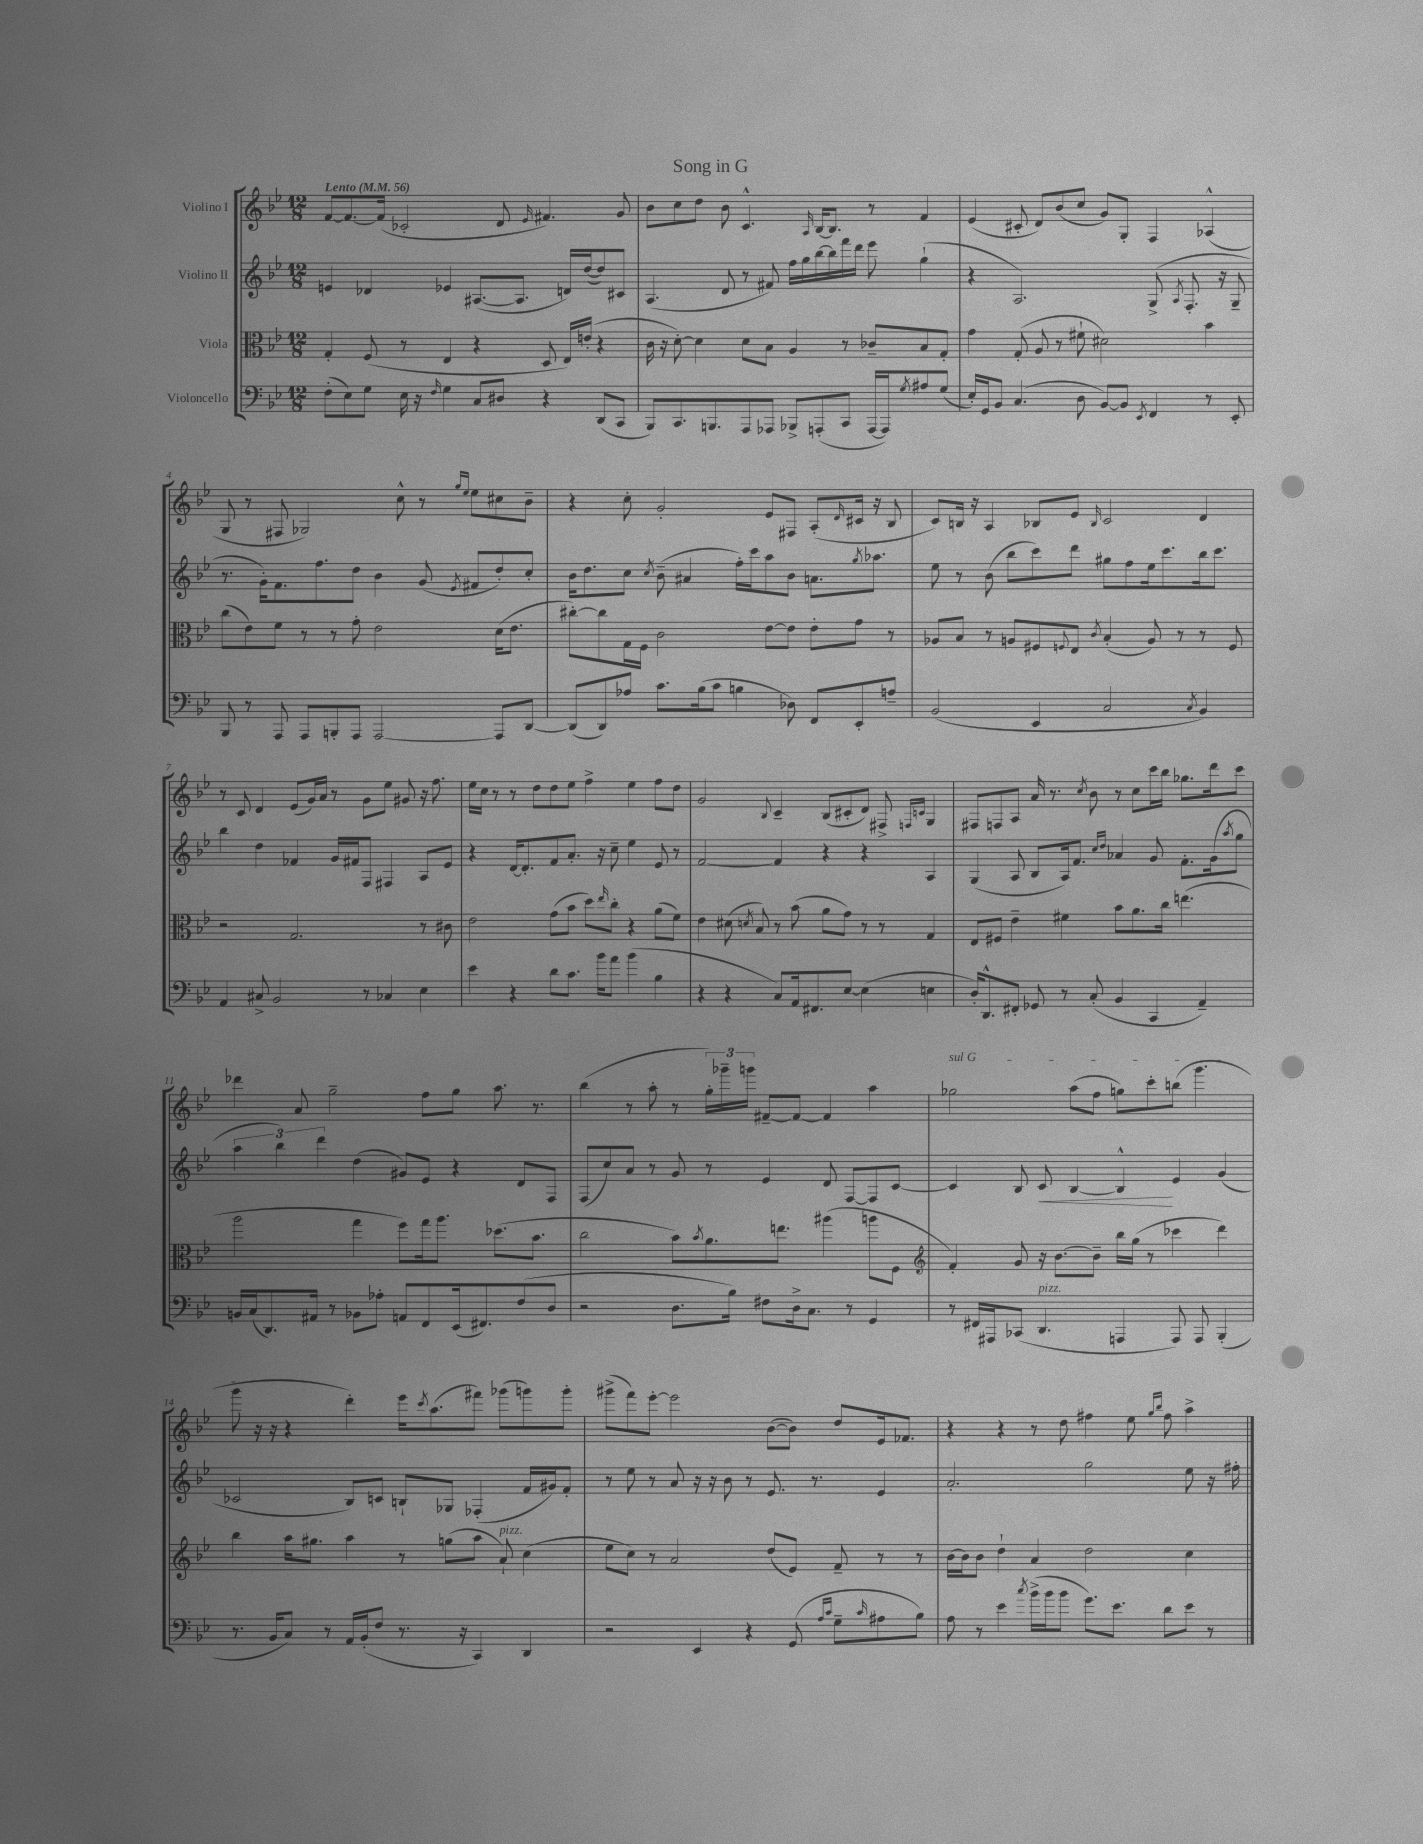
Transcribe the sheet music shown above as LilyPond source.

\header { title = "Song in G" }
<<
\new StaffGroup <<
\new Staff = "s0" \with { instrumentName = "Violino I" } {
    \clef treble \key bes \major \numericTimeSignature \time 12/8 \tempo "Lento" 4 = 56
    f'8~ f'8.~ f'16( ces'2-. d'8 \grace { ees'16 } fis'4.) g'8 |
    bes'8 c''8 d''8 bes'8 c'4.-^ \grace { a16 } bes16~ bes8. r8 f'4 |
    ees'4( cis'8-. d'8) bes'8( c''8 g'8) g8-. f4 aes4-^( |
    g8 r8 fis8 ges2) c''8-^ r8 \grace { g''16 ees''16 } ees''8 cis''8 bes'8-- |
    r4 c''8-. g'2-. ees'8 fis8 a8-.( \grace { d'16 } cis'16 r16 bes8 |
    c'8) b16 r16 a4 bes8 ees'8 \grace { bes16 } c'2 d'4 |
    r8 c'8 d'4 ees'8( g'16) a'16 r8 g'8 ees''8 gis'8 r16 f''8. |
    ees''16 c''16 r8 r8 d''8 d''8 ees''8 f''4-> ees''4 f''8 d''8 |
    g'2 \appoggiatura { bes8 } c'4-- bes8( cis'8-. d'8) fis8-> \grace { f16 c'16 } g4 |
    fis8 f8 a8 a'16 r8. \acciaccatura { c''8 } bes'8 r8 c''8 c'''16 bes''16 ges''8. d'''16 c'''8 |
    des'''4 a'8 g''2-- f''8 g''8 a''8. r8. |
    bes''4( r8 a''8-. r8 \tuplet 3/2 { g''16-.) ges'''16-- g'''16 } fis'8~-- fis'8~ fis'4 a''4 |
    \once \override TextSpanner.bound-details.left.text = \markup { \italic "sul G" } ges''2\startTextSpan a''8( f''8 g''8) c'''8-. b''8( g'''4. |
    g'''8\stopTextSpan r16 r16 r4 d'''4-.) ees'''16 \acciaccatura { c'''8 } a''8.( fis'''8) ges'''8( g'''8) g'''8-. |
    gis'''8->( f'''8) ees'''8~-. ees'''2 bes'8~( bes'8) d''8 ees'16 fes'8. |
    r4 r4 r8 d''8 fis''4 ees''8 \grace { g''16 bes''16 } fis''8 a''4-> \bar "|." |
}
\new Staff = "s1" \with { instrumentName = "Violino II" } {
    \clef treble \key bes \major \numericTimeSignature \time 12/8
    e'4 des'4 ees'4 ais8.~( ais8. d'16) d''16~( d''8) cis'8 |
    a4.( d'8 r8 fis'8) f''16 g''16 bes''16~ bes''16 f'''16 d'''16 ees'''8 g''4-!( |
    r4 a2.) g8->( \acciaccatura { a8 } f8.-. r16 g8-- |
    r8. g'16-.) f'8. f''8. d''8 bes'4 g'8( \acciaccatura { ees'8 } fis'8 d''8-.) c''8-. |
    bes'16 d''8. c''8 \acciaccatura { c''8 } bes'8--( ais'4 f''16-.) c'''16 a''8 bes'8 a'8. \acciaccatura { g''8 } aes''8. |
    ees''8 r8 bes'8( bes''8 c'''8) d'''8 gis''8 f''8 ees''16 c'''8. bes''16 c'''8. |
    bes''4 d''4 fes'4 g'16 fis'16 f8 fis4 a8 ees'8 |
    r4 d'16~ d'8.-. f'8 a'8.-. r16 c''8-- ees''4 ees'8 r8 |
    f'2~ f'4 r4 r4 a4 |
    g4( a8 bes8 a16) f'8. \grace { c''16 d''16 } aes'4 g'8 f'8.-. g'16( \acciaccatura { a''8 } g''8 |
    \tuplet 3/2 { a''4 bes''4) d'''4 } d''4( gis'8) ees'8 r4 d'8 f8 |
    f8( c''8) a'8 r8 g'8 r8 ees'4 d'8 f8~ f8 c'8~ |
    c'4 bes8 c'8\< bes4~ bes4-^\! ees'4 g'4( |
    ces'2 bes8) c'8 b8-! ges8 fes4-.( f'16 gis'16) f'8-. |
    r8 ees''8 r8 a'8 r16 r16 bes'8 r8 ees'8. r8. ees'4 |
    a'2.-. g''2 ees''8 r16 fis''16-. \bar "|." |
}
\new Staff = "s2" \with { instrumentName = "Viola" } {
    \clef alto \key bes \major \numericTimeSignature \time 12/8
    g4-. f8( r8 ees4 r4 d8 ees16) e'16-.( r4 |
    c'16 r16 d'8~-.) d'4 d'8 bes8 a4 r8 ces'8-- bes8 g8-. |
    g'4 g8-.( a8 r8 fis'8-! dis'2) bes'4 |
    c''8( ees'8) f'8 r8 r8 g'8-. ees'2 d'16( ees'8. |
    cis''8~-.) cis''8 g16 f16 c'2 ees'8~ ees'8 ees'8-. g'8 r8 |
    aes8 bes8 r8 a8 fis8 \appoggiatura { f8 } ees8 \acciaccatura { c'8 } bes4-.( a8) r8 r8 f8 |
    r2 g2. r8 cis'8 |
    ees'2 g'8( bes'8 d''8) \grace { ees''16 } c''8-. r4 a'8( f'8) |
    ees'4 dis'8( \acciaccatura { d'8 } bes8) r8 bes'8( a'8 g'8) r8 r8 g4 |
    ees8 fis8 ees'4-- fis'4 bes'8 a'8. c''16 e''4.( |
    a''2 g''4 f''8) g''16 a''8. des''8.( bes'8. |
    c''2 bes'8) \acciaccatura { bes'8 } a'8. e''8. ais''4( a''8 f8 |
    \clef treble f'4-.) g'8 r16 bes'8.~ bes'8-- bes''16 g''16( r8 ces'''4 d'''4) |
    bes''4 a''16 gis''8. a''4 r8 g''8( a''8 a'8-!^\markup { \italic "pizz." }) c''4( |
    ees''8 c''8) r8 a'2 d''8( ees'8) f'8-- r8 r8 |
    bes'16~ bes'16 bes'8 d''4-! a'4 d''2 c''4 \bar "|." |
}
\new Staff = "s3" \with { instrumentName = "Violoncello" } {
    \clef bass \key bes \major \numericTimeSignature \time 12/8
    f8-.( ees8) g8 ees16 r16 \grace { f16 } g4 c8 dis8 r4 d,8( c,8 |
    bes,,8) c,8. b,,8. a,,8 aes,,8 bes,,8-> a,,8-.( c,8 a,,16~ a,,16) \acciaccatura { g8 } ais8 g8( |
    ees16-.) g,16 bes,8 c4.( d8 bes,8~) bes,8 \acciaccatura { ees,8 } f,4 r8 ees,8-. |
    bes,,8 r8 a,,8 a,,8 b,,8-. a,,8 a,,2~ a,,8 d,8~ |
    d,8( d,8) aes8 c'8. bes16( c'8 b4 des8) f,8 ees,8-. a8-- |
    bes,2( ees,4 c2 \acciaccatura { c8 } bes,4) |
    a,4 cis8-> bes,2 r8 ces4 ees4 |
    ees'4 r4 d'8 c'8. bes'16 a'8 bes'4( bes4 |
    r4 r4 c8) a,16 fis,8. ees8~ ees4( e4 |
    d16-.) d,8.-^ fis,8-. ges,8 r8 c8-.( bes,4 c,4 a,4--) |
    b,16 c16( d,8.) ais,16 r8 bes,8 aes8-. a,8 f,8 ees,16( fis,8.) f8( d8 |
    r2 d8. bes16) fis8 d16-> c8. r8 g,4 |
    r8 fis,16 ais,,16 ces,8( d,4.^\markup { \italic "pizz." } a,,4 a,,8) a,,8 bes,,4-.( |
    r8. bes,16 c8) r8 a,16 bes,16-.( f8 r8. r16 c,4) d,4 |
    r2 ees,4 r4 g,8( \grace { a16 c'16 } g8-- \grace { c'16 } ais8 bes8) |
    a8 r8 ees'4 \acciaccatura { c''8 } bes'16->( bes'16 bes'8 g'8.) ees'8. d'8 ees'8 r8 \bar "|." |
}
>>
>>
